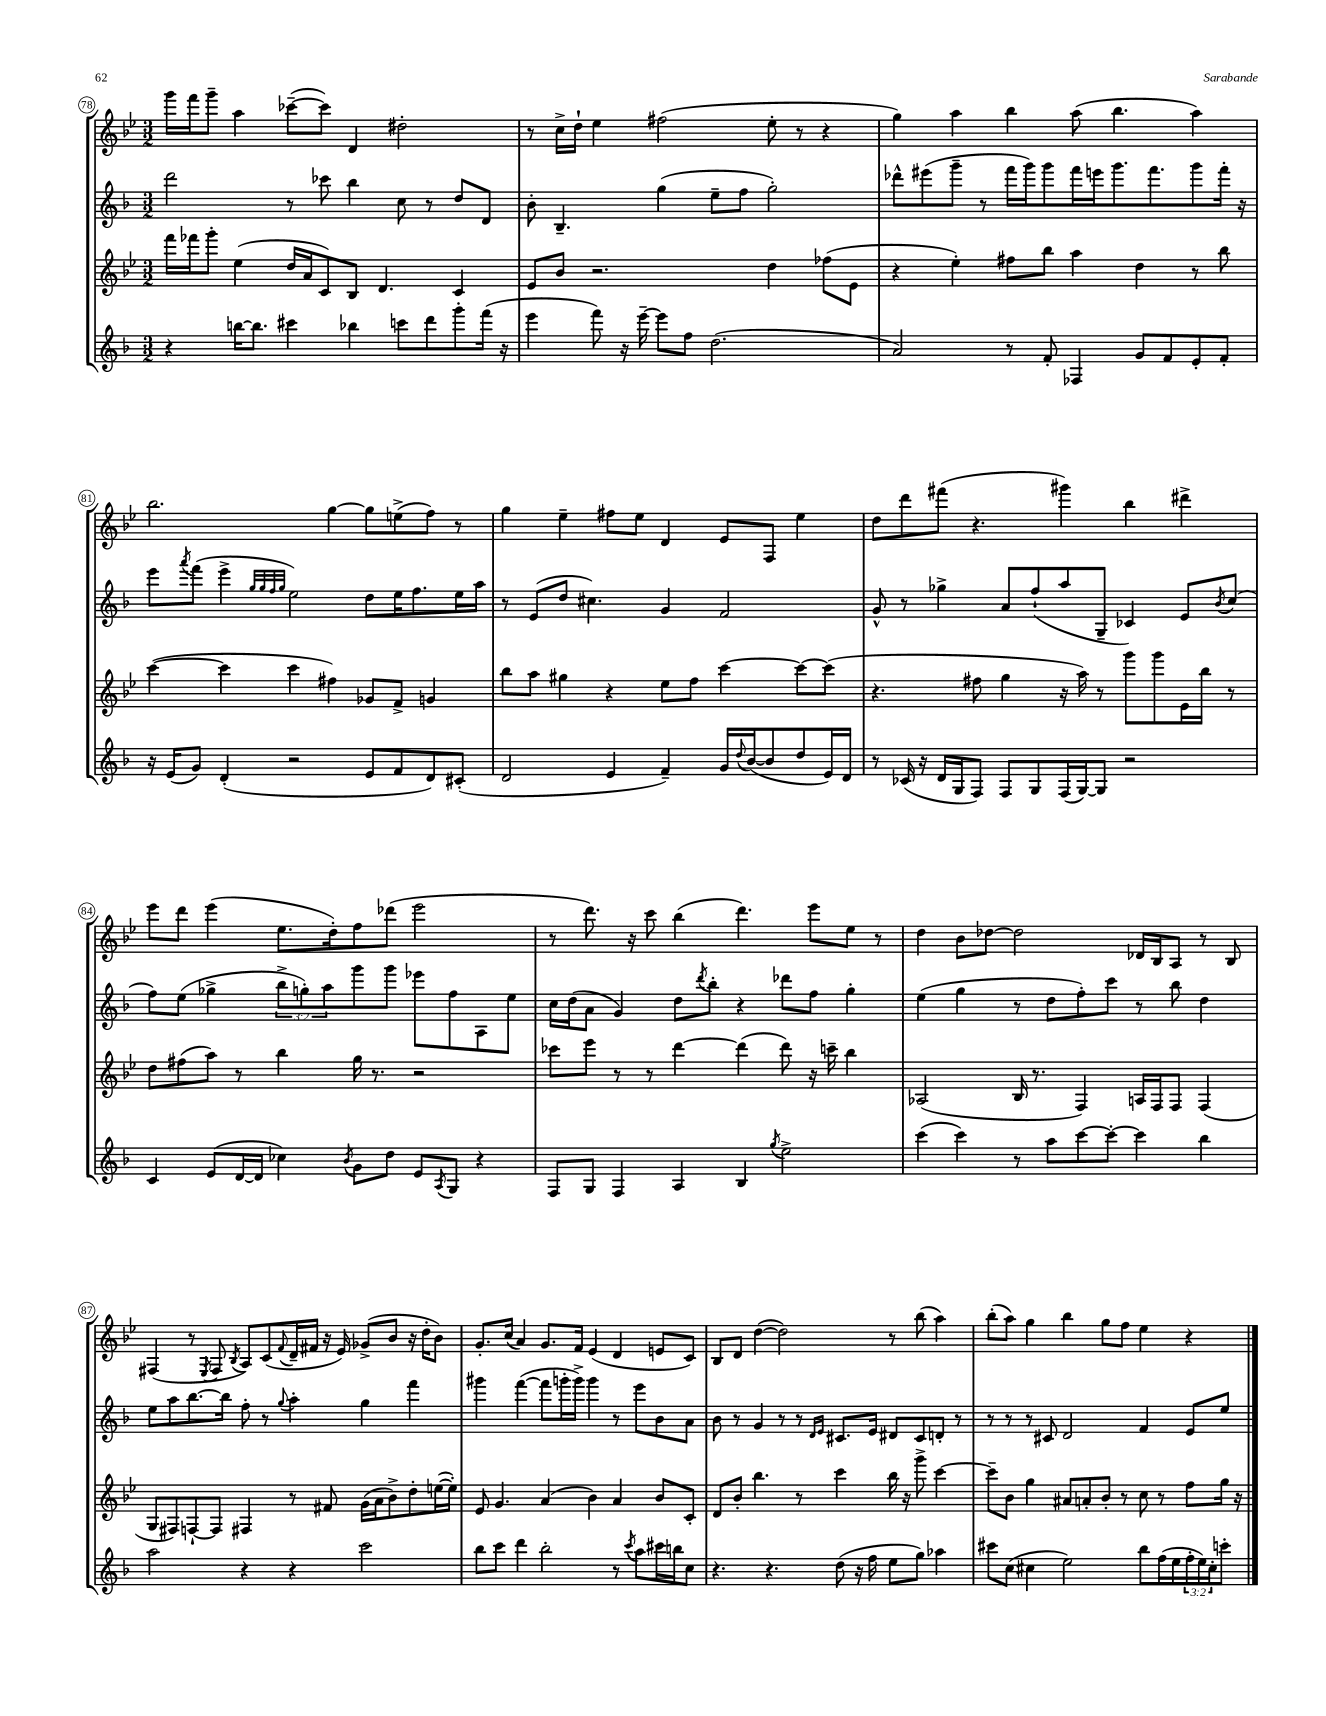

**kern	**kern	**kern	**kern
*part4	*part3	*part2	*part1
*staff4	*staff3	*staff2	*staff1
*clefG2	*clefG2	*clefG2	*clefG2
*k[b-]	*k[b-e-]	*k[b-]	*k[b-e-]
*M3/2	*M3/2	*M3/2	*M3/2
=78	=78	=78	=78
4r	16fff\LL	2ddd\	16ggg\LL
.	16fff-X\J	.	16fff\J
.	8ggg'\J	.	8ggg~\J
[16bbn\KL	(4ee-\	.	4aa\
8.bb\J]	.	.	.
4ccc#X\	16dd/LL	8r	([8ccc-X~\L
.	16a/J	.	.
.	8c/)	8ccc-X\	8ccc-\J])
4bb-X\	8B-/J	4bb-\	4d/
.	4.d/	.	.
8cccn\L	.	8cc\	2dd#X'\
8ddd\	.	8r	.
8ggg'\	4c/	8dd/L	.
(16fff\Jk	.	8d/J	.
16r	.	.	.
=79	=79	=79	=79
4eee\	8e-/L	8b-'\	8r
.	8b-/J	4.B-~/	16cc^\LL
.	.	.	16dd`\JJ
8fff\)	2.r	.	4ee-\
16r	.	.	.
[16eee~\	.	.	.
8eee\L]	.	(4gg\	(2ff#X\
8ff\J	.	.	.
(2.dd\	.	8ee~\L	.
.	.	8ff\J	.
.	4dd\	2gg'\)	8ee-'\
.	.	.	8r
.	(8ff-X\L	.	4r
.	8e-\J	.	.
=80	=80	=80	=80
2a/)	4r	8ddd-X^^\L	4gg\)
.	.	(8eee#X\	.
.	4ee-'\)	8ggg~\J	4aa\
.	.	8r	.
8r	8ff#X\L	16fff\LL	4bb-\
.	.	16ggg\J)	.
8f'/	8bb-\J	8ggg\	.
4F-X/	4aa\	16fff\L	(8aa\
.	.	16eeen\J	.
.	.	8.ggg\	4.bb-\
8g/L	4dd\	.	.
.	.	8.fff\	.
8f/	.	.	.
8e'/	8r	8ggg\	4aa\)
8f'/J	8bb-\	16fff'\Jk	.
.	.	16r	.
!!LO:LB:g=z
=81	=81	=81	=81
16r	([4ccc\	8eee\L	2.bb-\
(16e/KL	.	.	.
.	.	8qaaa/	.
8g/J)	.	(8fff\J	.
(4d'/	4ccc\]	4eee^\	.
.	.	32qqgg/LLL	.
.	.	32qqgg/	.
.	.	32qqff/	.
.	.	32qqgg/JJJ	.
2r	4ccc\	2ee\)	.
.	4ff#X\)	.	[4gg\
8e/L	8g-X/L	8dd\L	8gg\L]
8f/	8f^/J	16ee\K	(8een^\
.	.	8.ff\	.
8d/)	4gn/	.	8ff\J)
(8c#X'/J	.	16ee\L	8r
.	.	16aa\JJ	.
=82	=82	=82	=82
2d/	8bb-\L	8r	4gg\
.	8aa\J	(8e/L	.
.	4gg#X\	8dd/J	4ee-~\
.	.	4.cc#X\)	.
4e/	4r	.	8ff#X\L
.	.	.	8ee-\J
4f~/)	8ee-\L	4g/	4d/
.	8ff\J	.	.
16g/LL	[4ccc\	2f/	8e-/L
8qqdd/	.	.	.
([16b-/J	.	.	.
8b-/]	.	.	8F/J
8dd/	8ccc\L_	.	4ee-\
16e/L)	(8ccc\J]	.	.
16d/JJ	.	.	.
=83	=83	=83	=83
8r	4.r	8g^^/	8dd\L
(16c-X/	.	8r	8ddd\
16r	.	.	.
16d/LL	.	4gg-X^\	(8fff#X\J
16G/J	.	.	.
8F/J)	8ff#X\	.	4.r
8F/L	4gg\	8a/L	.
8G/	.	(8ff`/	.
(16F/L	16r	8aa/	4ggg#X\)
[16G/J)	16aa\)	.	.
8G/J]	8r	8G~/J	.
2r	8ggg\L	4c-X/)	4bb-\
.	8ggg\	.	.
.	16e-\L	8e/L	4ddd#X^\
.	16bb-\JJ	.	.
.	.	8qb-/	.
.	8r	(8cc/J	.
!!LO:LB:g=z
=84	=84	=84	=84
4c/	8dd\L	8ff\L)	8eee-\L
.	(8ff#X\	(8ee\J	8ddd\J
(8e/L	8aa\J)	4gg-X^\	(4eee-\
[16d/L	8r	.	.
16d/JJ]	.	.	.
4cc-X\)	4bb-\	12bb-^\L	8.ee-\L
.	.	12ggn'\)	.
.	.	12aa\	.
.	.	.	16dd'\k)
8qb-/	.	.	.
8g\L	16gg\	8ggg\	8ff\
.	8.r	.	.
8dd\J	.	8ggg\J	(8ddd-X\J
8e/L	2r	8eee-X\L	2eee-\
8qA/	.	.	.
8G/J	.	8ff\	.
4r	.	8A\	.
.	.	8ee\J	.
=85	=85	=85	=85
8F/L	8ccc-X\L	16cc\LL	8r
.	.	(16dd\J	.
8G/J	8eee-\J	8a\J	8.ddd\)
4F/	8r	4g/)	.
.	.	.	16r
.	8r	.	8ccc\
4A/	[4ddd\	8dd\L	(4bb-\
.	.	8qddd/	.
.	.	8bb-'\J	.
4B-/	(4ddd\]	4r	4.ddd\)
8qgg/	.	.	.
2ee^\	8ddd\)	8ddd-X\L	.
.	16r	8ff\J	8eee-\L
.	16cccn~\	.	.
.	4bb-\	4gg'\	8ee-\J
.	.	.	8r
=86	=86	=86	=86
(4ccc\	(2A-X/	(4ee\	4dd\
4ccc\)	.	4gg\	8b-\L
.	.	.	[8dd-X\J
8r	16B-/	8r	2dd-\]
.	8.r	.	.
8aa\L	.	8dd\L	.
[8ccc\	4F/)	8ff'\)	.
8ccc'\J_	.	8ccc\J	.
4ccc\]	16An/LL	8r	16d-X/LL
.	16F/J	.	16B-/J
.	8F/J	8bb-\	8A/J
4bb-\	(4F/	4dd\	8r
.	.	.	8B-/
!!LO:LB:g=z
=87	=87	=87	=87
2aa\	8G/L	8ee\L	(4F#X/
.	8F#X/)	8aa\	.
.	[8Fn`/	[8.bb-\	8r
.	.	.	8qE-/
.	8F/J]	.	8F#/
.	.	16bb-\Jk]	.
.	.	.	8qB-/
4r	4F#X/	8ff'\	8A/L)
.	.	8r	(8c/
.	.	8qqgg/	8qqf/
4r	8r	4aa'\	16d~/L
.	.	.	16f#X/JJ
.	8f#X/	.	16r
.	.	.	16e-/)
2ccc\	(16g\LL	4gg\	(8g-X^/L
.	16a\J	.	.
.	8b-^\)	.	8b-/J
.	8dd'\	4fff\	16r
.	.	.	16dd'\KL
.	([16een\L	.	8b-\J)
.	16ee'\JJ])	.	.
=88	=88	=88	=88
8bb-\L	8e-/	4ggg#X\	8.g'/L
8ccc\J	4.g/	.	.
.	.	.	(16cc/Jk
4ddd\	.	([4fff\	4a/)
2bb-'\	(4a/	8fff\L]	8.g/L
.	.	16gggn'\L	.
.	.	16ggg^\JJ)	16f/Jk
.	4b-\)	4ggg\	(4e-/
8r	4a/	8r	4d/
8qccc/	.	.	.
8aa\L	.	8eee\L	.
16ccc#X\L	8b-/L	8b-\	8en/L
16bbn\J	.	.	.
8cc\J	8c'/J	8a\J	8c/J)
=89	=89	=89	=89
4.r	8d/L	8b-\	8B-/L
.	8b-'/J	8r	8d/J
.	4.bb-\	4g/	([4dd\
4.r	.	.	.
.	.	8r	2dd\])
.	8r	8r	.
.	.	16qqd/LL	.
.	.	16qqe/JJ	.
(8dd\	4ccc\	8.c#X/L	.
16r	.	.	.
16ff\	.	16e/Jk	.
8ee\L	16bb-\	8d#X/L	8r
.	16r	.	.
8gg\J)	8ggg^\	8c#/	(8bb-\
4aa-X\	[4ccc\	8dn'/J	4aa\)
.	.	8r	.
=90	=90	=90	=90
8ccc#X\L	8ccc~\L]	8r	(8bb-'\L
(8cc\J	8b-\J	8r	8aa\J)
4cc#X\	4gg\	8r	4gg\
.	.	8c#X/	.
2ee\)	8a#X/L	2d/	4bb-\
.	8an'/	.	.
.	8b-'/J	.	8gg\L
.	8r	.	8ff\J
8bb-\L	8cc\	4f/	4ee-\
(16ff\L	8r	.	.
16ee\	.	.	.
24ff'\	8ff\L	8e/L	4r
24ee\)	.	.	.
24cc#'\J	.	.	.
8cccn'\J	16gg\Jk	8ee/J	.
.	16r	.	.
==	==	==	==
*-	*-	*-	*-
